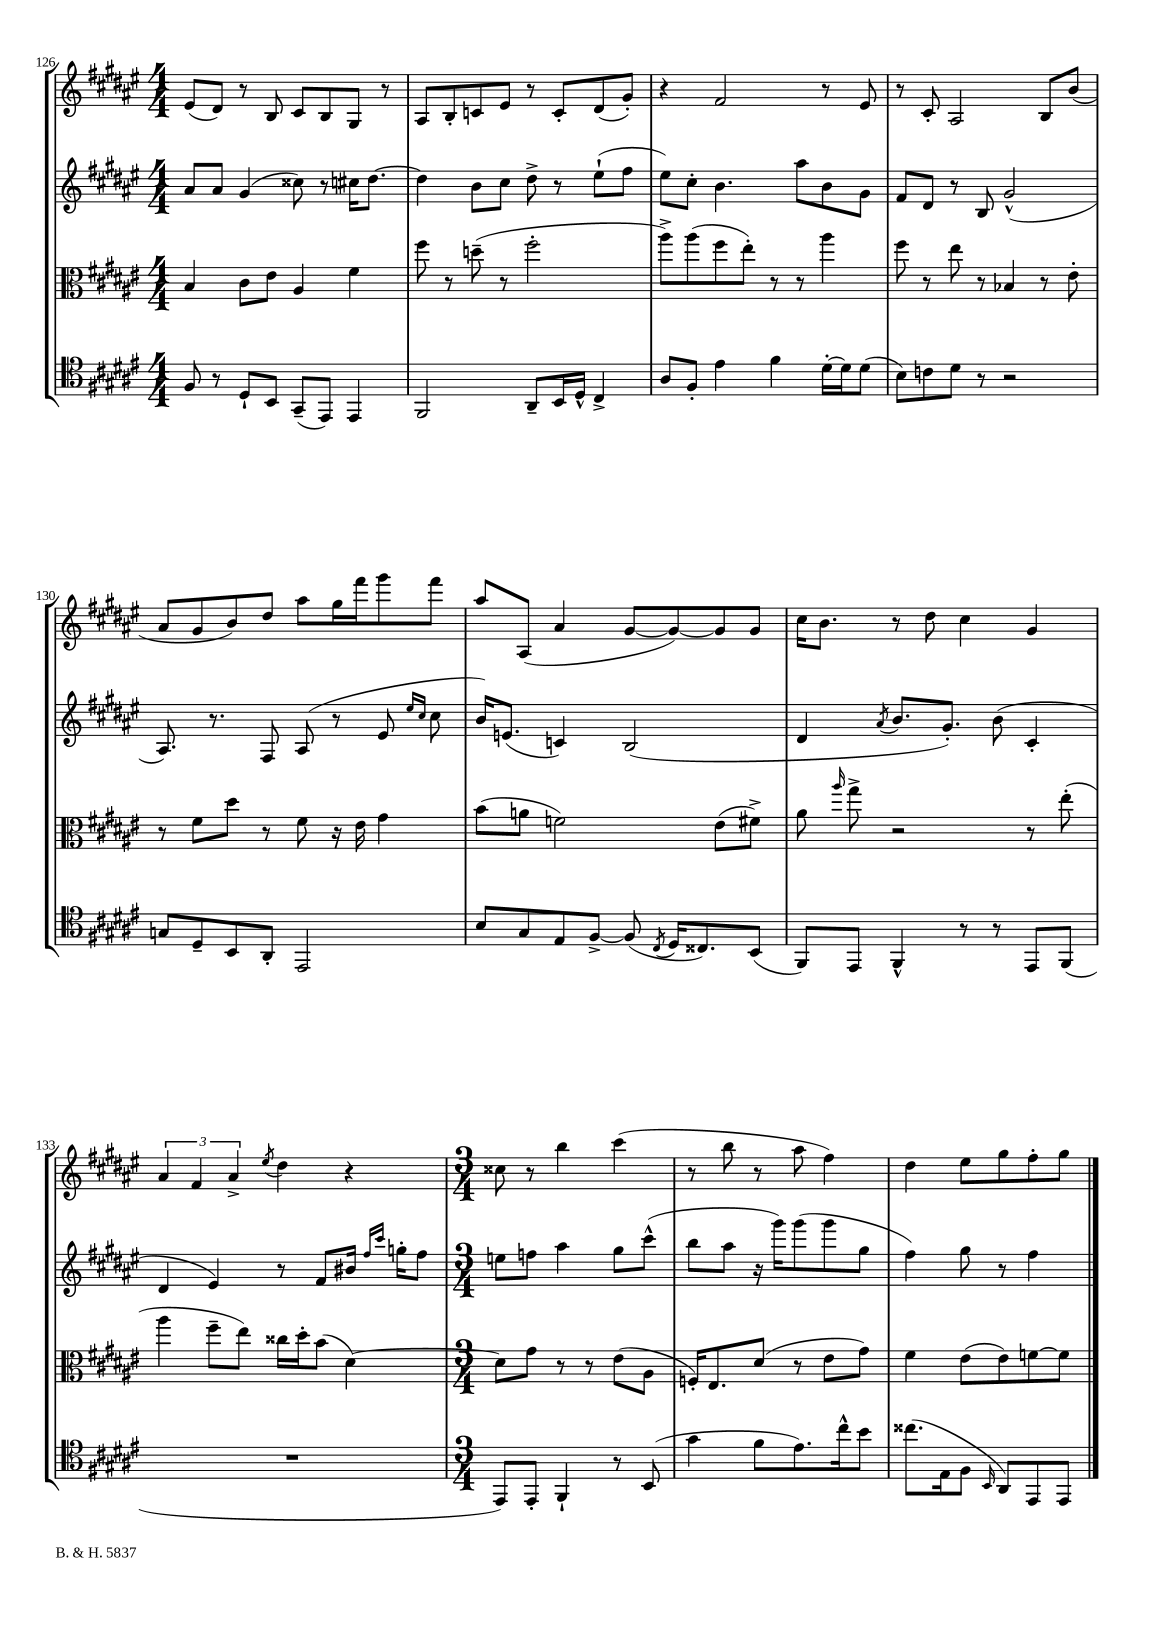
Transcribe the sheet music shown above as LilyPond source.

<<
\new StaffGroup <<
\new Staff = "s0" {
    \clef treble \key fis \major \numericTimeSignature \time 4/4
    \autoBeamOff eis'8[( dis'8]) r8 b8 cis'8[ b8 gis8] r8 |
    ais8[ b8-. c'8 eis'8] r8 c'8[-. dis'8( gis'8]-.) |
    r4 fis'2 r8 eis'8 |
    r8 cis'8-. ais2 b8[ b'8]( |
    ais'8[ gis'8 b'8) dis''8] ais''8[ gis''16 fis'''16 gis'''8 fis'''8] |
    ais''8[ ais8]( ais'4 gis'8[~ gis'8~) gis'8 gis'8] |
    cis''16[ b'8.] r8 dis''8 cis''4 gis'4 |
    \tuplet 3/2 { ais'4 fis'4 ais'4-> } \acciaccatura { eis''8 } dis''4 r4 |
    \numericTimeSignature \time 3/4 cisis''8 r8 b''4 cis'''4( |
    r8 b''8 r8 ais''8 fis''4) |
    dis''4 eis''8[ gis''8 fis''8-. gis''8] \bar "|." |
}
\new Staff = "s1" {
    \clef treble \key fis \major \numericTimeSignature \time 4/4
    \autoBeamOff ais'8[ ais'8] gis'4( cisis''8) r8 cis''16[ dis''8.]~ |
    dis''4 b'8[ cis''8] dis''8-> r8 eis''8[-!( fis''8] |
    eis''8[) cis''8]-. b'4. ais''8[ b'8 gis'8] |
    fis'8[ dis'8] r8 b8 gis'2-^( |
    ais8.) r8. fis8 ais8( r8 eis'8 \grace { eis''16[ cis''16] } cis''8 |
    b'16[) e'8.]( c'4) b2( |
    dis'4 \acciaccatura { ais'8 } b'8.[ gis'8.]-.) b'8( cis'4-. |
    dis'4 eis'4) r8 fis'8[ bis'16] \grace { fis''16[ cis'''16] } g''16[-. fis''8] |
    \numericTimeSignature \time 3/4 e''8[ f''8] ais''4 gis''8[ cis'''8]-^( |
    b''8[ ais''8] r16 gis'''16[) gis'''8( gis'''8 gis''8] |
    fis''4) gis''8 r8 fis''4 \bar "|." |
}
\new Staff = "s2" {
    \clef alto \key fis \major \numericTimeSignature \time 4/4
    \autoBeamOff b4 cis'8[ eis'8] ais4 fis'4 |
    fis''8 r8 d''8--( r8 fis''2-. |
    ais''8[->) ais''8( fis''8 eis''8]-.) r8 r8 ais''4 |
    fis''8 r8 eis''8 r8 bes4 r8 eis'8-. |
    r8 fis'8[ dis''8] r8 fis'8 r16 eis'16 gis'4 |
    b'8[( a'8] f'2) eis'8[( fis'8]->) |
    ais'8 \grace { ais''16 } gis''8-> r2 r8 eis''8-.( |
    ais''4 fis''8[-- eis''8]) cisis''16[ dis''16-. b'8]( dis'4~) |
    \numericTimeSignature \time 3/4 dis'8[ gis'8] r8 r8 eis'8[( ais8] |
    f16[-.) eis8. dis'8]( r8 eis'8[ gis'8]) |
    fis'4 eis'8[( eis'8) f'8~ f'8] \bar "|." |
}
\new Staff = "s3" {
    \clef tenor \key fis \major \numericTimeSignature \time 4/4
    \autoBeamOff fis8 r8 dis8[-! b,8] gis,8[--( eis,8]) eis,4 |
    fis,2 ais,8[-- b,16 dis16]-^ cis4-> |
    ais8[ fis8]-. eis'4 fis'4 dis'16[~-. dis'16 dis'8]( |
    b8[) c'8 dis'8] r8 r2 |
    g8[ dis8-- b,8 ais,8]-. eis,2 |
    b8[ gis8 eis8 fis8]~-> fis8( \acciaccatura { cis8 } dis16[ cisis8.) b,8]( |
    fis,8[) eis,8] fis,4-^ r8 r8 eis,8[ fis,8]( |
    R1 |
    \numericTimeSignature \time 3/4 eis,8[) eis,8]-. fis,4-! r8 b,8( |
    gis'4 fis'8[ eis'8.) cis''16-^ b'8] |
    cisis''8.[( eis16 fis8] \grace { b,16 } ais,8[) eis,8 eis,8] \bar "|." |
}
>>
>>
\layout { \context { \Score currentBarNumber = #126 } }
